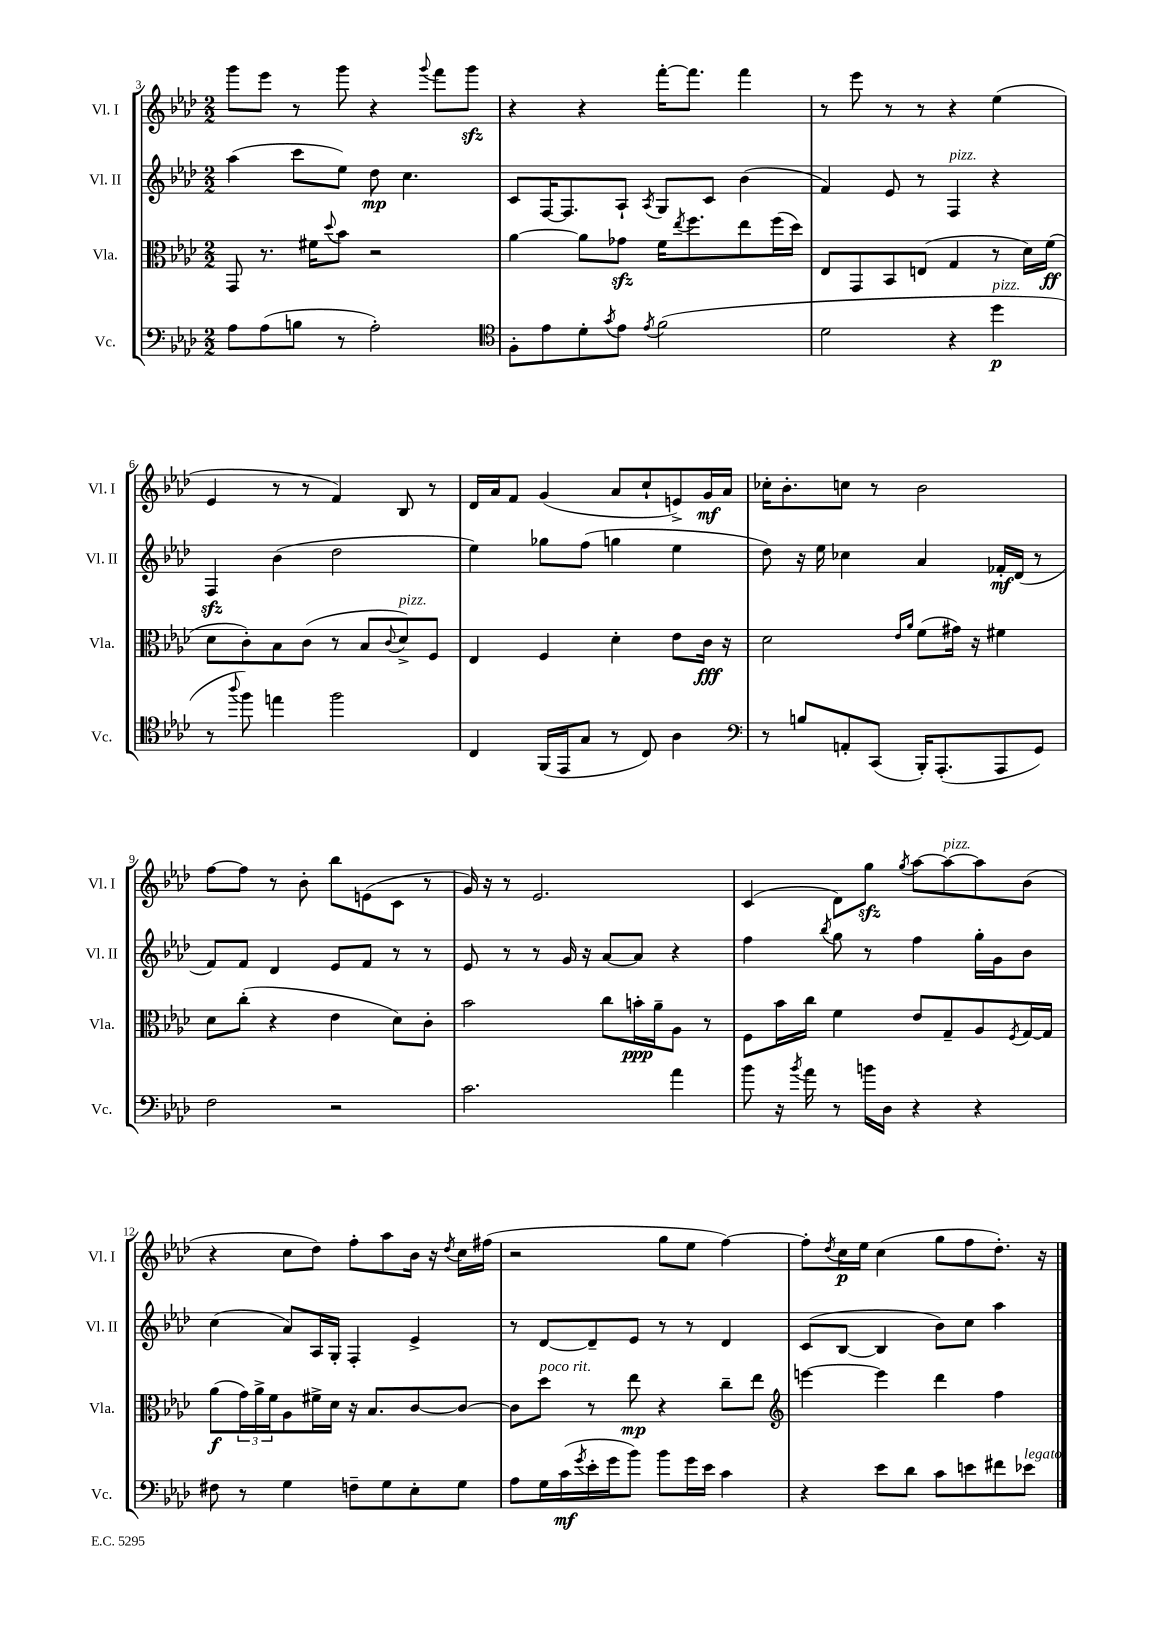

**kern	**kern	**kern	**kern
*staff4	*staff3	*staff2	*staff1
*clefF4	*clefC3	*clefG2	*clefG2
*k[b-e-a-d-]	*k[b-e-a-d-]	*k[b-e-a-d-]	*k[b-e-a-d-]
*M2/2	*M2/2	*M2/2	*M2/2
8A-	8GG	(4aa-	8ggg
(8A-	8.r	.	8eee-
8B	.	8ccc	8r
.	16f#	.	.
.	8qqdd-	.	.
8r	8b-	8ee-)	8ggg
2A-')	2r	8dd-	4r
.	.	4.cc	.
.	.	.	8qqggg
.	.	.	8fff
.	.	.	8ggg
=	=	=	=
*clefC4	*	*	*
8F'	[4a-	8c	4r
8e-	.	[16F	.
.	.	8.F]	.
8d-'	8a-]	.	4r
8qg	.	.	.
8e-	8g-	8A-`	.
8qe-	.	8qA-	.
(2f	16f	8G	[16fff'
.	8qee-	.	.
.	8.ff	.	8.fff]
.	.	8c	.
.	8ee-	(4b-	4fff
.	(16ff	.	.
.	16dd-)	.	.
=	=	=	=
2d-	8E-	4f)	8r
.	8GG	.	8eee-
.	8BB-	8e-	8r
.	(8E	8r	8r
4r	4G	4F	4r
4dd-	8r	4r	(4ee-
.	16d-)	.	.
.	(16f	.	.
=	=	=	=
8r	8d-	4F	4e-
8qqaa-	.	.	.
8ff)	8c')	.	.
4ee	8B-	(4b-	8r
.	(8c	.	8r
2ff	8r	2dd-	4f)
.	8B-	.	.
.	8qqc	.	.
.	8d-^)	.	8B-
.	8F	.	8r
=	=	=	=
4C	4E-	4ee-)	16d-
.	.	.	16a-
.	.	.	8f
(16FF	4F	8gg-	(4g
16EE-	.	.	.
8G	.	(8ff	.
8r	4d-'	4gg	8a-
8C)	.	.	8cc`
4A-	8e-	4ee-	8e^)
.	16c	.	16g
.	16r	.	16a-
=	=	=	=
*clefF4	*	*	*
8r	2d-	8dd-)	16cc-'
.	.	.	8.b-'
8B	.	16r	.
.	.	16ee-	.
8AA'	.	4cc-	8cc
(8CC	.	.	8r
.	16qqe-	.	.
.	16qqa-	.	.
16BBB-')	(8f	4a-	2b-
(8.AAA-'	.	.	.
.	16g#)	.	.
.	16r	.	.
8AAA-	4f#	16f-'	.
.	.	(16d-	.
8GG)	.	8r	.
=	=	=	=
2F	8d-	8f)	[8ff
.	(8cc'	8f	8ff]
.	4r	4d-	8r
.	.	.	8b-'
2r	4e-	8e-	8bb-
.	.	8f	(8e
.	8d-)	8r	8c
.	8c'	8r	8r
=	=	=	=
2.c	2b-	8e-	16g)
.	.	.	16r
.	.	8r	8r
.	.	8r	2.e-
.	.	16g	.
.	.	16r	.
.	8cc	[8a-	.
.	16b'	8a-]	.
.	16a-~	.	.
4a-	8A-	4r	.
.	8r	.	.
=	=	=	=
8b-	8F	4ff	(4c
16r	16b-	.	.
8qb-	.	.	.
16a-	16cc	.	.
.	.	8qbb-	.
8r	4f	8gg	8d-)
16b	.	8r	8gg
16D-	.	.	.
.	.	.	8qgg
4r	8e-	4ff	[8aa-
.	8G~	.	8aa-_
4r	8A-	16gg'	8aa-]
.	.	16g	.
.	8qF	.	.
.	[16G	8b-	(8b-
.	16G]	.	.
=	=	=	=
8F#	(8a-	(4cc	4r
8r	24g)	.	.
.	24a-^	.	.
.	24f	.	.
4G	8A-	8a-)	8cc
.	16f#^	16A-	8dd-)
.	16d-	16G'	.
8F~	16r	4F'	8ff'
.	8.B-	.	.
8G	.	.	8aa-
8E-'	[8c	4e-^	16b-
.	.	.	16r
.	.	.	8qdd-
8G	8c_	.	16cc
.	.	.	(16ff#
=	=	=	=
8A-	8c]	8r	2r
16G	8dd-	[8d-	.
(16c	.	.	.
8qg	.	.	.
16e-'	8r	8d-~]	.
16g	.	.	.
8b-)	8ee-	8e-	.
8b-	4r	8r	8gg
16g	.	8r	8ee-
16e-	.	.	.
4c	8cc~	4d-	[4ff)
.	8ee-	.	.
=	=	=	=
*	*clefG2	*	*
4r	[4eee	(8c	8ff']
.	.	.	8qdd-
.	.	[8B-	16cc
.	.	.	16ee-
8e-	4eee]	4B-]	(4cc
8d-	.	.	.
8c	4ddd-	8b-)	8gg
8e	.	8cc	8ff
8f#	4ff	4aa-	8.dd-')
8e-	.	.	.
.	.	.	16r
==	==	==	==
*-	*-	*-	*-
